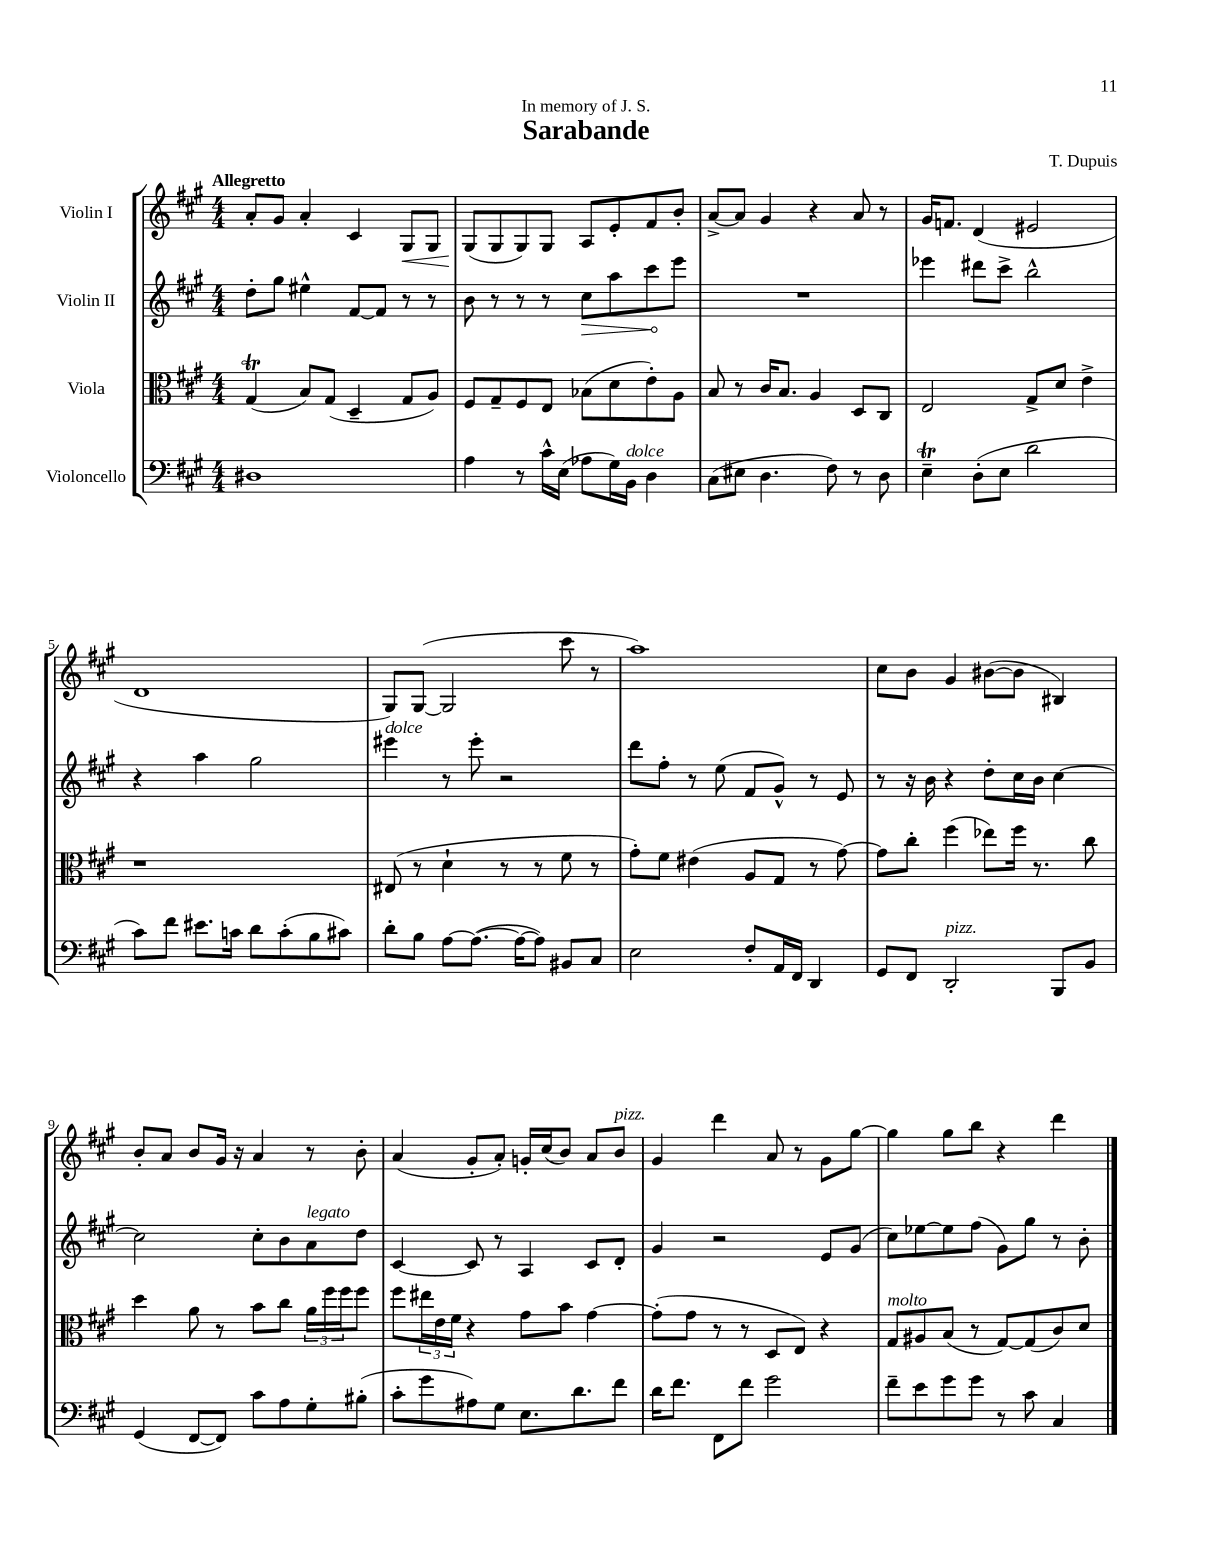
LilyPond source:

\header { title = "Sarabande" composer = "T. Dupuis" dedication = "In memory of J. S." }
<<
\new StaffGroup <<
\new Staff = "s0" \with { instrumentName = "Violin I" } {
    \clef treble \key a \major \numericTimeSignature \time 4/4 \tempo "Allegretto"
    a'8-. gis'8 a'4-. cis'4 gis8\< gis8 |
    gis8\!( gis8 gis8) gis8 a8 e'8-. fis'8 b'8-. |
    a'8~-> a'8 gis'4 r4 a'8 r8 |
    gis'16 f'8. d'4( eis'2 |
    d'1 |
    gis8) gis8~( gis2 cis'''8 r8 |
    a''1) |
    cis''8 b'8 gis'4 bis'8~( bis'8 bis4) |
    b'8-. a'8 b'8 gis'16 r16 a'4 r8 b'8-. |
    a'4( gis'8-. a'8-.) g'16-. cis''16( b'8) a'8 b'8^\markup { \italic "pizz." } |
    gis'4 d'''4 a'8 r8 gis'8 gis''8~ |
    gis''4 gis''8 b''8 r4 d'''4 \bar "|." |
}
\new Staff = "s1" \with { instrumentName = "Violin II" } {
    \clef treble \key a \major \numericTimeSignature \time 4/4
    d''8-. gis''8 eis''4-^ fis'8~ fis'8 r8 r8 |
    b'8 r8 r8 r8 \once \override Hairpin.circled-tip = ##t cis''8\> a''8 cis'''8\! e'''8 |
    R1 |
    ees'''4 dis'''8 cis'''8-> b''2-^ |
    r4 a''4 gis''2 |
    eis'''4^\markup { \italic "dolce" } r8 eis'''8-. r2 |
    d'''8 fis''8-. r8 e''8( fis'8 gis'8-^) r8 e'8 |
    r8 r16 b'16 r4 d''8-. cis''16 b'16 cis''4~ |
    cis''2 cis''8-. b'8 a'8^\markup { \italic "legato" } d''8 |
    cis'4~ cis'8 r8 a4 cis'8 d'8-. |
    gis'4 r2 e'8 gis'8( |
    cis''8) ees''8~ ees''8 fis''8( gis'8) gis''8 r8 b'8-. \bar "|." |
}
\new Staff = "s2" \with { instrumentName = "Viola" } {
    \clef alto \key a \major \numericTimeSignature \time 4/4
    gis4\trill( b8) gis8( d4-- gis8 a8) |
    fis8 gis8-- fis8 e8 bes8( d'8 e'8-.) a8 |
    b8 r8 cis'16 b8. a4 d8 cis8 |
    e2 gis8-> d'8 e'4-> |
    r1 |
    eis8( r8 d'4-! r8 r8 fis'8 r8 |
    gis'8-.) fis'8 eis'4( a8 gis8 r8 gis'8~) |
    gis'8 cis''8-. fis''4( ees''8) fis''16 r8. cis''8 |
    d''4 a'8 r8 b'8 cis''8 \tuplet 3/2 { a'16 fis''16 fis''16 } fis''8 |
    fis''8 \tuplet 3/2 { eis''16 e'16 fis'16 } r4 gis'8 b'8 gis'4~ |
    gis'8-.( gis'8 r8 r8 d8 e8) r4 |
    gis8^\markup { \italic "molto" } ais8 b8( r8 gis8~) gis8( cis'8) d'8 \bar "|." |
}
\new Staff = "s3" \with { instrumentName = "Violoncello" } {
    \clef bass \key a \major \numericTimeSignature \time 4/4
    dis1 |
    a4 r8 cis'16-^ e16( aes8 gis16) b,16^\markup { \italic "dolce" } d4 |
    cis8( eis8 d4. fis8) r8 d8 |
    e4--\trill d8-.( e8 d'2 |
    cis'8) fis'8 eis'8. c'16 d'8 c'8-.( b8 cis'8) |
    d'8-. b8 a8~ a8.~( a16~ a8) bis,8 cis8 |
    e2 fis8-. a,16 fis,16 d,4 |
    gis,8 fis,8 d,2-.^\markup { \italic "pizz." } b,,8 b,8 |
    gis,4( fis,8~ fis,8) cis'8 a8 gis8-. bis8-.( |
    cis'8-. gis'8 ais8) gis8 e8. d'8. fis'8 |
    d'16 fis'8. fis,8 fis'8 gis'2 |
    fis'8-- e'8 gis'8 gis'8 r8 cis'8 cis4 \bar "|." |
}
>>
>>
